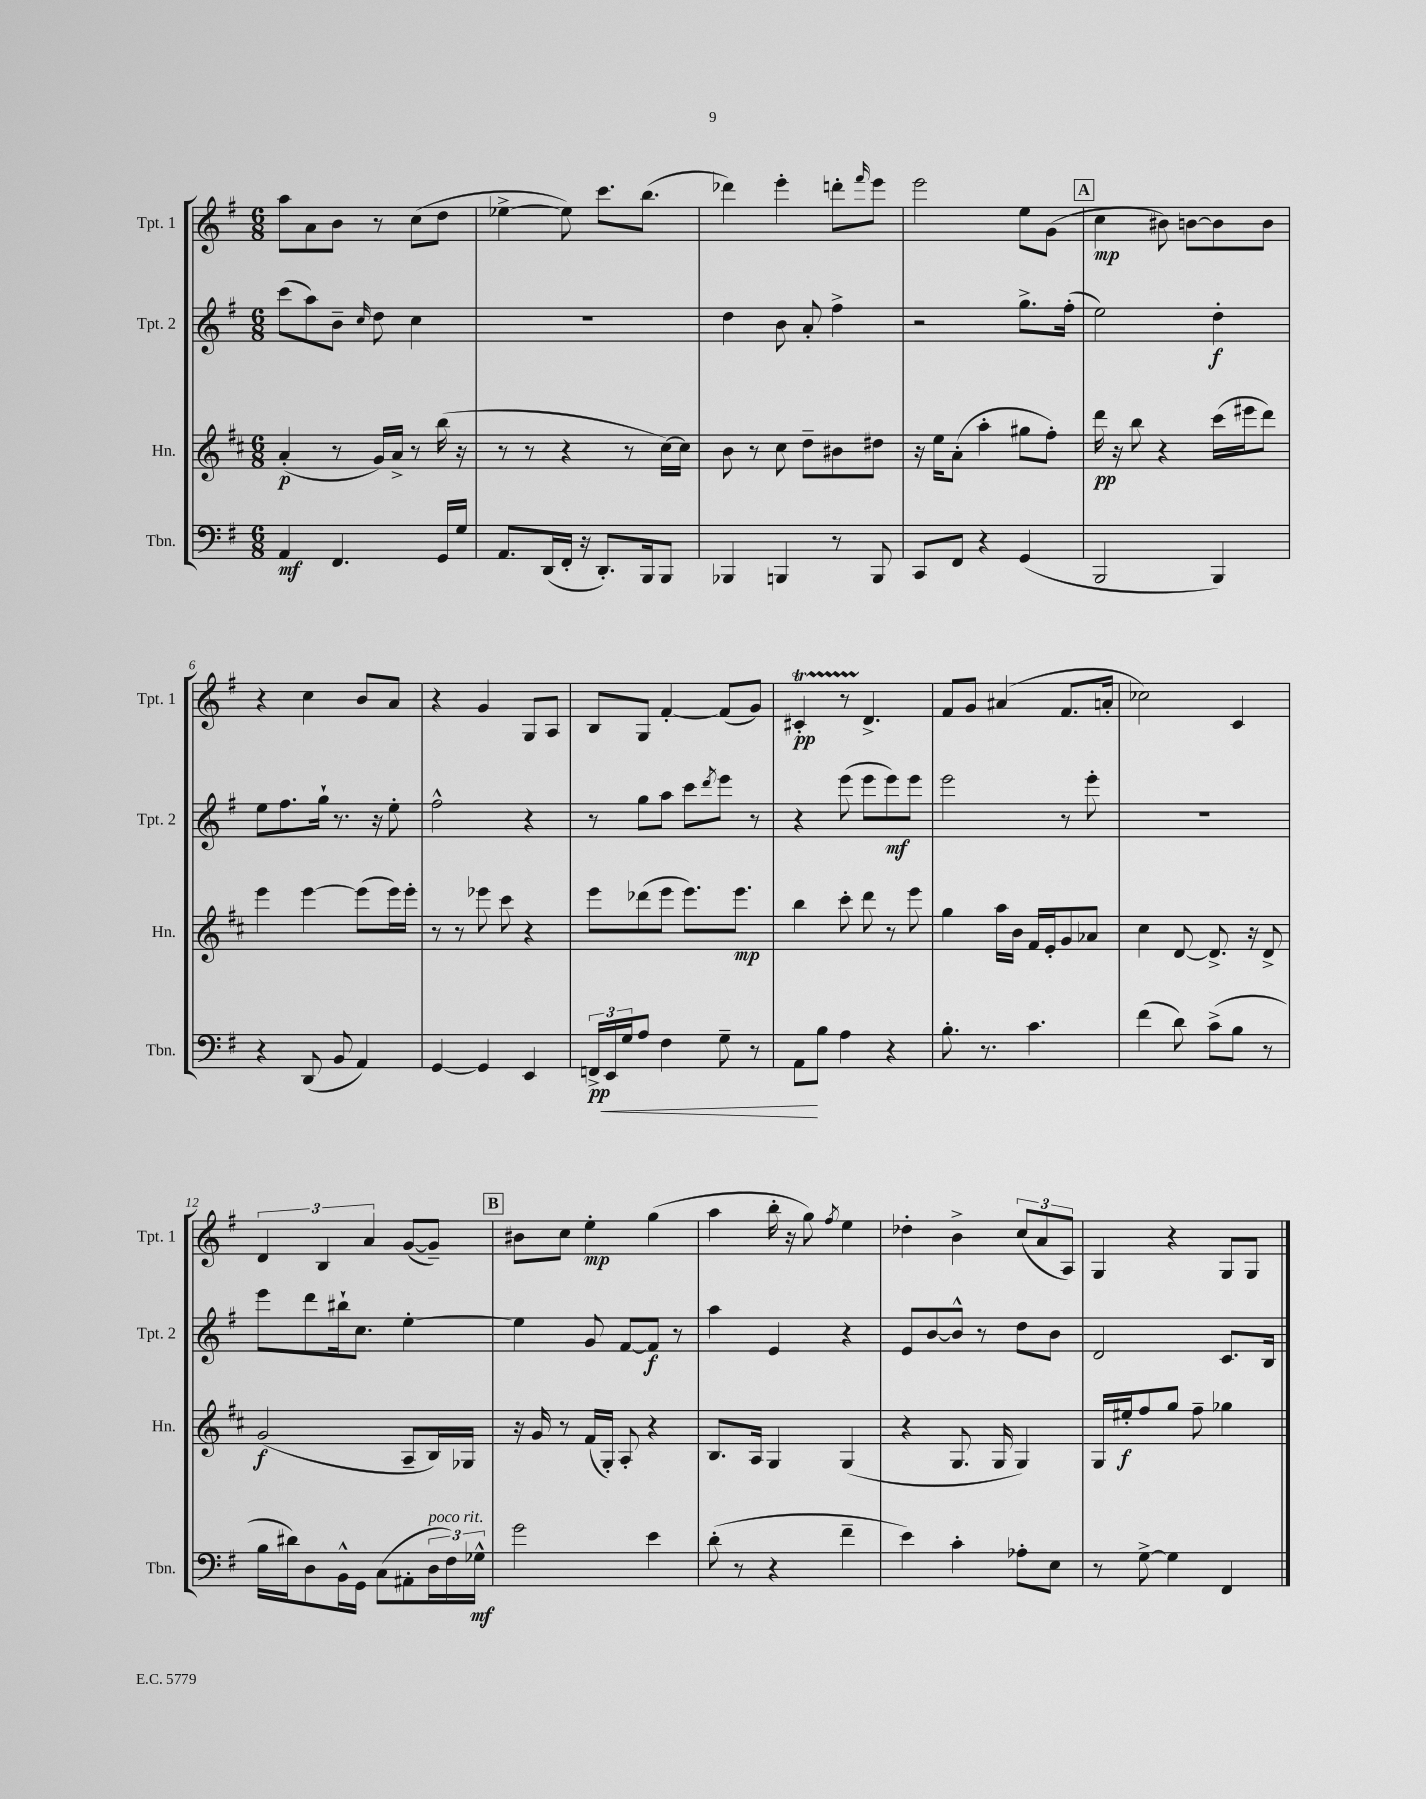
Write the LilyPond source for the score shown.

<<
\new StaffGroup <<
\new Staff = "s0" \with { instrumentName = "Tpt. 1" shortInstrumentName = "Tpt. 1" } {
    \clef treble \key g \major \numericTimeSignature \time 6/8
    a''8 a'8 b'8 r8 c''8( d''8 |
    ees''4~-> ees''8) c'''8. b''8.( |
    des'''4) e'''4-. d'''8-. \grace { fis'''16 } e'''8 |
    e'''2 e''8 g'8( |
    \mark \markup { \box "A" } c''4\mp bis'8) b'8~ b'8 b'8 |
    r4 c''4 b'8 a'8 |
    r4 g'4 g8 a8 |
    b8 g8 fis'4~-. fis'8( g'8) |
    cis'4-.\startTrillSpan\pp r8 d'4.->\stopTrillSpan |
    fis'8 g'8 ais'4( fis'8. a'16-. |
    ces''2) c'4 |
    \tuplet 3/2 { d'4 b4 a'4 } g'8~( g'8--) |
    \mark \markup { \box "B" } bis'8 c''8 e''4-.\mp g''4( |
    a''4 b''16-. r16 g''8) \acciaccatura { fis''8 } e''4 |
    des''4-. b'4-> \tuplet 3/2 { c''8( a'8 a8) } |
    g4 r4 g8 g8 \bar "|." |
}
\new Staff = "s1" \with { instrumentName = "Tpt. 2" shortInstrumentName = "Tpt. 2" } {
    \clef treble \key g \major \numericTimeSignature \time 6/8
    c'''8( a''8) b'8-- \grace { c''16 } d''8 c''4 |
    R2. |
    d''4 b'8 a'8-. fis''4-> |
    r2 g''8.-> fis''16-.( |
    \mark \markup { \box "A" } e''2) d''4-.\f |
    e''8 fis''8. g''16-! r8. r16 e''8-. |
    fis''2-^ r4 |
    r8 g''8 a''8 c'''8 \acciaccatura { d'''8 } e'''8 r8 |
    r4 e'''8( e'''8 e'''8\mf) e'''8 |
    e'''2 r8 e'''8-. |
    R2. |
    e'''8 d'''8 bis''16-! c''8. e''4~-. |
    \mark \markup { \box "B" } e''4 g'8 fis'8~ fis'8\f r8 |
    a''4 e'4 r4 |
    e'8 b'8~ b'8-^ r8 d''8 b'8 |
    d'2 c'8. b16 \bar "|." |
}
\new Staff = "s2" \with { instrumentName = "Hn." shortInstrumentName = "Hn." } {
    \clef treble \key d \major \numericTimeSignature \time 6/8
    a'4-.\p( r8 g'16) a'16-> r8 b''16( r16 |
    r8 r8 r4 r8 cis''16~) cis''16 |
    b'8 r8 cis''8 d''8-- bis'8 dis''8 |
    r16 e''16 a'8-.( a''4-. gis''8 fis''8-.) |
    \mark \markup { \box "A" } d'''16\pp r16 b''8 r4 cis'''16( eis'''16 d'''8) |
    e'''4 e'''4~ e'''8( e'''16) e'''16-. |
    r8 r8 ees'''8 cis'''8 r4 |
    e'''8 des'''8( e'''8 e'''8.) e'''8.\mp |
    b''4 cis'''8-. d'''8 r8 e'''8 |
    g''4 a''16 b'16 fis'16 e'16-. g'8 aes'8 |
    cis''4 d'8~ d'8.-> r16 d'8-> |
    g'2\f( a8-- b16) ges16 |
    \mark \markup { \box "B" } r16 g'16 r8 fis'16( g16-.) a8-. r4 |
    b8. a16 g4 g4( |
    r4 g8. g16 g4) |
    g16 eis''16-.\f fis''8 g''8 fis''8-- ges''4 \bar "|." |
}
\new Staff = "s3" \with { instrumentName = "Tbn." shortInstrumentName = "Tbn." } {
    \clef bass \key g \major \numericTimeSignature \time 6/8
    a,4\mf fis,4. g,16 g16 |
    a,8. d,16( fis,16-. r16 d,8.-.) b,,16 b,,8 |
    bes,,4 b,,4 r8 b,,8 |
    c,8 fis,8 r4 g,4( |
    \mark \markup { \box "A" } b,,2 b,,4) |
    r4 d,8( b,8 a,4) |
    g,4~ g,4 e,4 |
    \tuplet 3/2 { f,16->\pp e,16\< g16 } a8 fis4 g8-- r8 |
    a,8\! b8 a4 r4 |
    b8.-. r8. c'4. |
    fis'4( d'8) c'8->( b8 r8 |
    b16 dis'16) d8 b,16-^ g,16 c8( ais,8-. \tuplet 3/2 { d16^\markup { \italic "poco rit." } fis16) ges16-^\mf } |
    \mark \markup { \box "B" } g'2 e'4 |
    d'8-.( r8 r4 fis'4-- |
    e'4) c'4-. aes8-. e8 |
    r8 g8~-> g4 fis,4 \bar "|." |
}
>>
>>
